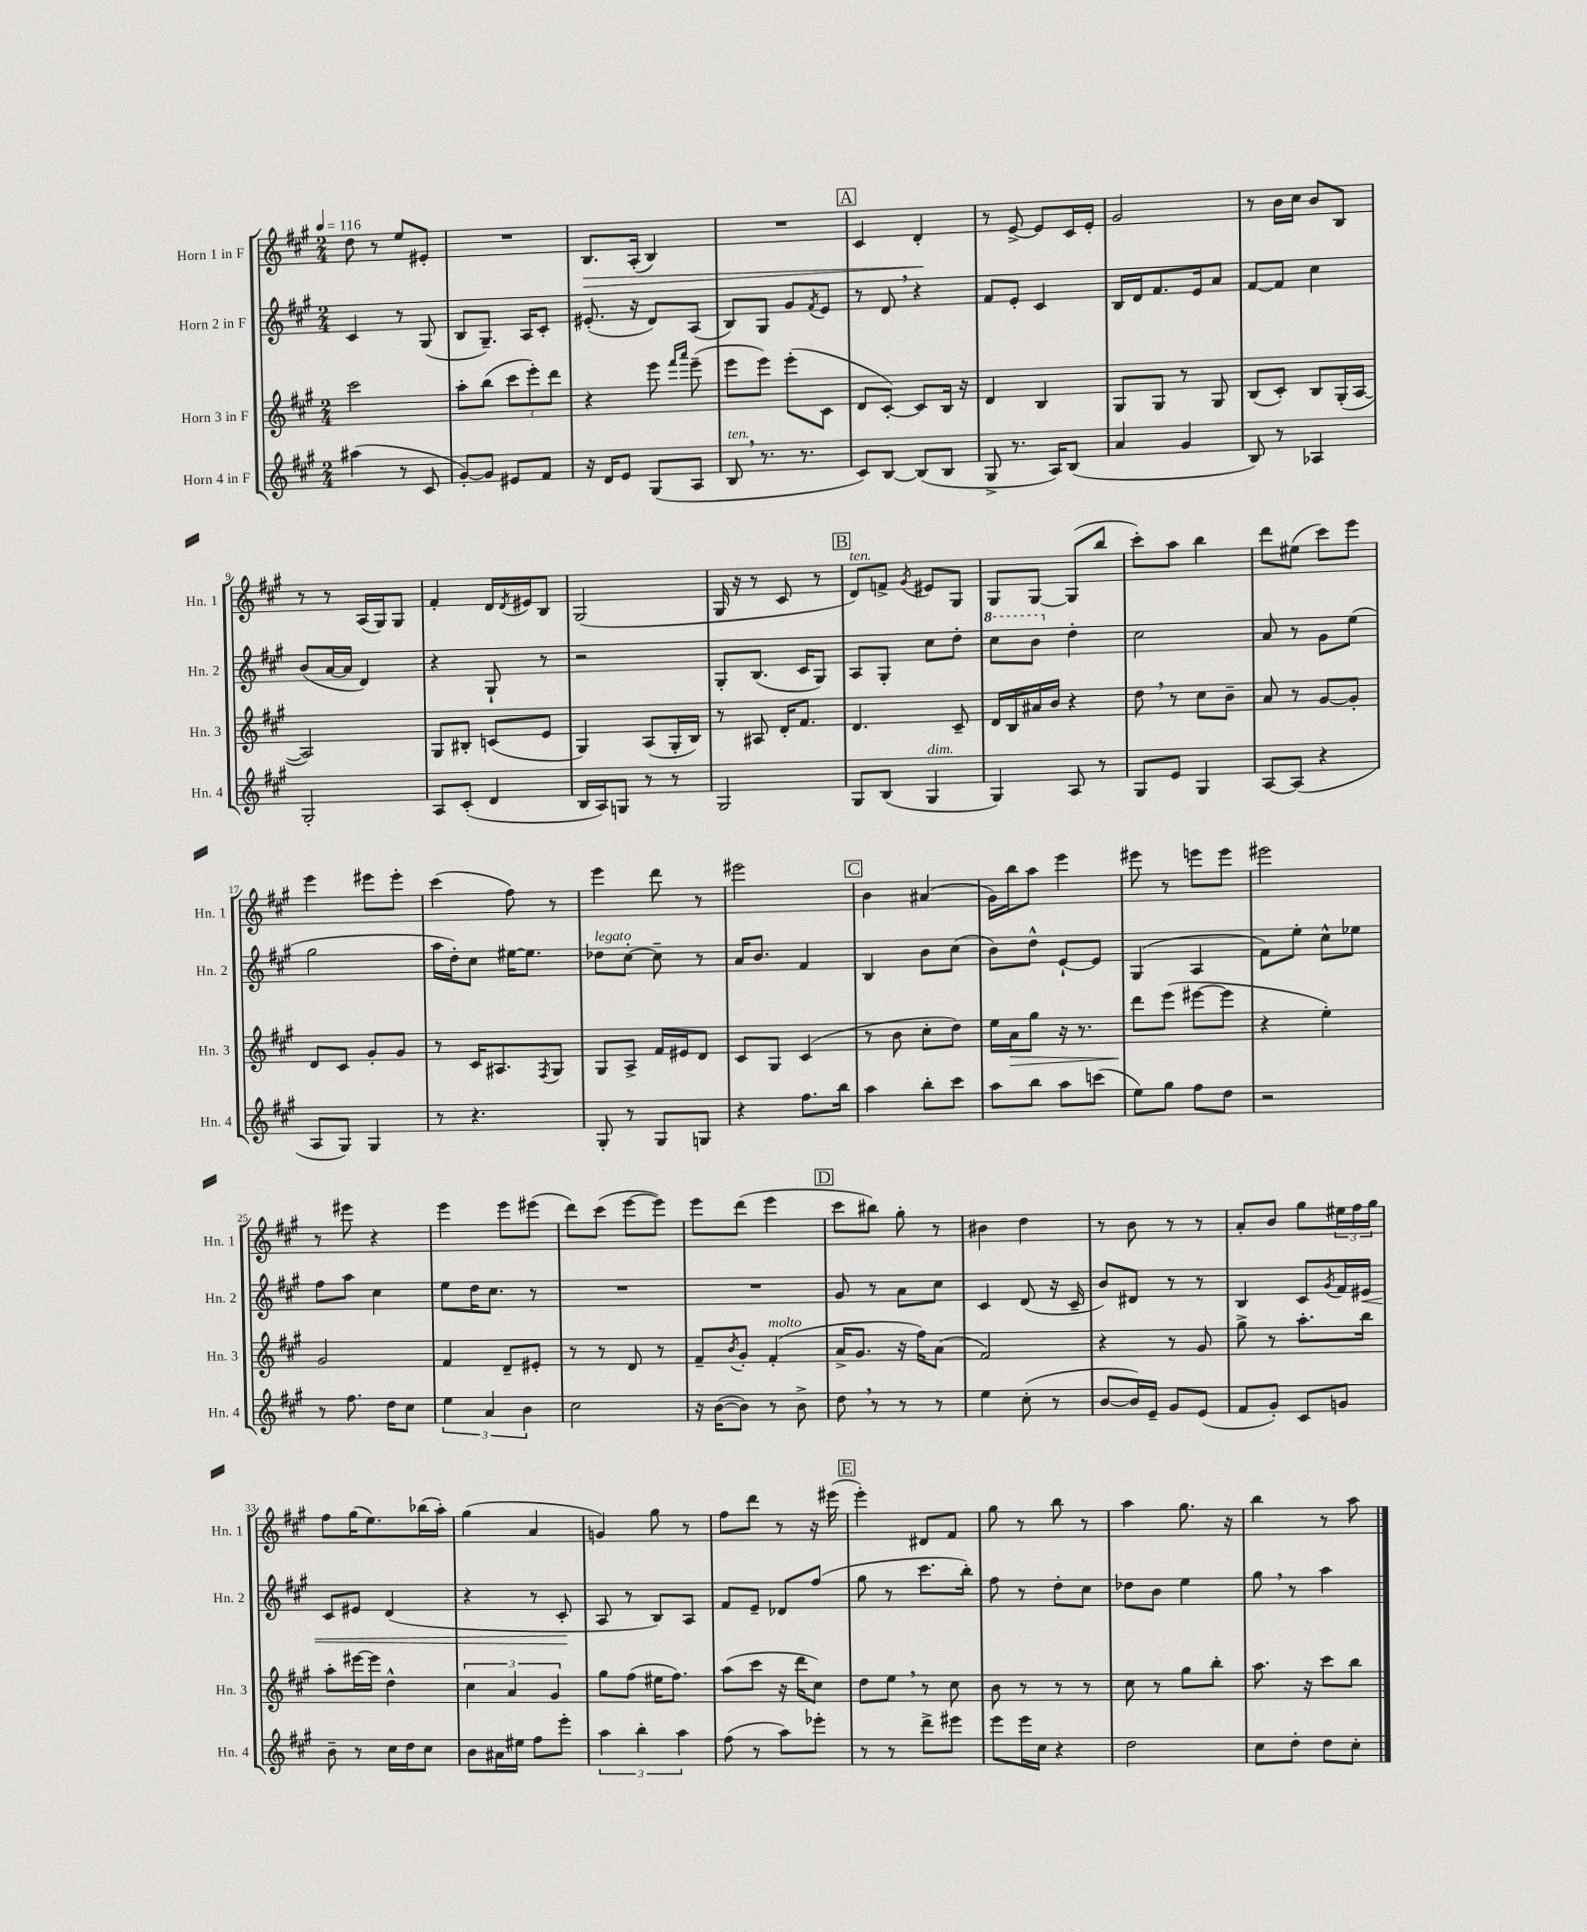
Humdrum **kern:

**kern	**kern	**dynam	**kern	**dynam	**kern	**dynam
*part4	*part3	*part3	*part2	*part2	*part1	*part1
*staff4	*staff3	*staff3	*staff2	*staff2	*staff1	*staff1
*I"Horn 4 in F	*I"Horn 3 in F	*	*I"Horn 2 in F	*	*I"Horn 1 in F	*
*I'Hn. 4	*I'Hn. 3	*	*I'Hn. 2	*	*I'Hn. 1	*
*clefG2	*clefG2	*	*clefG2	*	*clefG2	*
*k[f#c#g#]	*k[f#c#g#]	*	*k[f#c#g#]	*	*k[f#c#g#]	*
*M2/4	*M2/4	*	*M2/4	*	*M2/4	*
*MM116	*MM116	*	*MM116	*	*MM116	*
=1	=1	=1	=1	=1	=1	=1
(4aa#X\	2ccc#\	.	4c#/	.	8dd\	.
.	.	.	.	.	8r	.
8r	.	.	8r	.	8ee/L	.
8c#/	.	.	(8G#/	.	8e#X'/J	.
=2	=2	=2	=2	=2	=2	=2
[8g#'/L)	8aa'\L	.	8B/L	.	2r	.
8g#/J]	(8bb\J	.	8.G#~/J)	.	.	.
8e#X/L	12ccc#\L	.	.	.	.	.
.	.	.	16A/KL	.	.	.
.	12eee'\)	.	.	.	.	.
8f#/J	.	.	8c#'/J	.	.	.
.	12ddd\J	.	.	.	.	.
=3	=3	=3	=3	=3	=3	=3
!	!	!	!	!	!	!LO:HP:b
16r	4r	.	(8.e#X'/	.	8.B/L	>
16d/KL	.	.	.	.	.	.
8e/J	.	.	.	.	.	.
.	.	.	16r	.	(16A'/Jk	.
(8G#/L	8eee\	.	8d/L)	.	4B/)	.
.	16qqfff#/LL	.	.	.	.	.
.	16qqaaa/JJ	.	.	.	.	.
8A/J	(8eee~\	.	(8A/J	.	.	.
=4	=4	=4	=4	=4	=4	=4
!LO:TX:a:i:t=ten.	!	!	!	!	!	!
8B,/	8eee\L	.	8B/L)	.	2r	.
8.r	8eee\J)	.	8G#/J	.	.	.
.	(8eee'\L	.	8g#/L	.	.	.
8.r	.	.	.	.	.	.
.	.	.	8qf#/	.	.	.
.	8c#\J	.	8e/J	.	.	.
!!LO:REH:place=s1:t=A
=5	=5	=5	=5	=5	=5	=5
8c#/L)	8d/L	.	8r	.	4c#/	.
[8B/J	[8c#'/J)	.	8d,/	.	.	.
(8B/L]	8c#/L]	.	4r	.	4d'/	.
8B/J	16B/Jk	.	.	.	.	.
.	16r	.	.	.	.	.
.	.	.	.	.	.	]
=6	=6	=6	=6	=6	=6	=6
8G#^/	4d/	.	8f#/L	.	8r	.
8.r	.	.	8e'/J	.	[8e^/	.
.	4B/	.	4c#/	.	8e/L]	.
16A/KL)	.	.	.	.	.	.
(8B/J	.	.	.	.	16c#/L	.
.	.	.	.	.	16e'/JJ	.
=7	=7	=7	=7	=7	=7	=7
4a/	8G#/L	.	16B/LL	.	2g#/	.
.	.	.	16d/J	.	.	.
.	8G#/J	.	8.f#/	.	.	.
4g#/	8r	.	.	.	.	.
.	.	.	16e/k	.	.	.
.	8G#/	.	8a/J	.	.	.
=8	=8	=8	=8	=8	=8	=8
8B/)	(8B/L	.	[8f#/L	.	8r	.
8r	8c#'/J)	.	8f#/J]	.	16b\LL	.
.	.	.	.	.	16cc#\JJ	.
4A-X/	8B/L	.	4cc#\	.	8b/L	.
.	(16G#'/L	.	.	.	8B/J	.
.	[16A/JJ	.	.	.	.	.
!!LO:LB:g=z
=9	=9	=9	=9	=9	=9	=9
2G#'/	2A/])	.	(8b/L	.	8r	.
.	.	.	[16a/L	.	8r	.
.	.	.	16a/JJ]	.	.	.
.	.	.	4d/)	.	(16A/LL	.
.	.	.	.	.	16G#/J)	.
.	.	.	.	.	8G#/J	.
=10	=10	=10	=10	=10	=10	=10
8A/L	8G#/L	.	4r	.	4f#'/	.
(8c#'/J	8B#X'/J	.	.	.	.	.
4d/	(8cn/L	.	8G#`/	.	16d/LL	.
.	.	.	.	.	8qd/	.
.	.	.	.	.	16e#X/J	.
.	8e/J	.	8r	.	8B/J	.
=11	=11	=11	=11	=11	=11	=11
16B/LL	4G#/)	.	2r	.	(2G#/	.
16A/J)	.	.	.	.	.	.
8Gn/J	.	.	.	.	.	.
8r	(8A/L	.	.	.	.	.
8r	16G#'/L	.	.	.	.	.
.	16B/JJ)	.	.	.	.	.
=12	=12	=12	=12	=12	=12	=12
2G#/	8r	.	8G#'/L	.	16G#/	.
.	.	.	.	.	16r	.
.	8A#X/	.	(8.B/J	.	8r	.
.	16d'/KL	.	.	.	8c#/	.
.	8.f#/J	.	16c#/KL	.	.	.
.	.	.	8G#/J)	.	8r	.
!!LO:REH:place=s1:t=B
=13	=13	=13	=13	=13	=13	=13
!	!	!	!	!	!LO:TX:a:i:t=ten.	!
8G#/L	4.d/	.	8A/L	.	8d/L)	.
(8B/J	.	.	8G#'/J	.	8fn^/J	.
.	.	.	.	.	8qg#/	.
!LO:TX:a:i:t=dim.	!	!	!	!	!	!
4G#/	.	.	8cc#\L	.	8e#X/L	.
.	8c#~/	.	8dd'\J	.	8G#/J	.
=14	=14	=14	=14	=14	=14	=14
*	*	*	*8va	*	*	*
4G#/)	16d/LL	.	8ccc#\L	.	8G#/L	.
.	16B/	.	.	.	.	.
.	16a#X/	.	8bb\J	.	[8G#/J	.
.	16b/JJ	.	.	.	.	.
*	*	*	*X8va	*	*	*
8A/	4r	.	4dd'\	.	(8G#/L]	.
8r	.	.	.	.	8bb/J	.
=15	=15	=15	=15	=15	=15	=15
8G#/L	8dd,\	.	2cc#\	.	8ccc#'\L)	.
8e/J	8r	.	.	.	8aa\J	.
4G#/	8cc#\L	.	.	.	4bb\	.
.	8b~\J	.	.	.	.	.
=16	=16	=16	=16	=16	=16	=16
[8A/L	8a/	.	8a/	.	8ddd\L	.
(8A/J]	8r	.	8r	.	(8ee#X\J	.
4r	[8g#/L	.	8g#\L	.	8ccc#\L)	.
.	8g#'/J]	.	(8ee\J	.	8eee\J	.
!!LO:LB:g=z
=17	=17	=17	=17	=17	=17	=17
8A/L	8d/L	.	2gg#\	.	4eee\	.
8G#/J)	8c#/J	.	.	.	.	.
4G#/	8g#'/L	.	.	.	8eee#X\L	.
.	8g#/J	.	.	.	8eee#'\J	.
=18	=18	=18	=18	=18	=18	=18
8r	8r	.	16aa\LL	.	(4ccc#\	.
.	.	.	16dd'\J)	.	.	.
4.r	16c#/KL	.	8cc#\J	.	.	.
.	8.A#X/	.	.	.	.	.
.	.	.	[16ee#X\KL	.	8ff#\)	.
.	.	.	8.ee#\J]	.	.	.
.	8qF#/	.	.	.	.	.
.	8G#/J	.	.	.	8r	.
=19	=19	=19	=19	=19	=19	=19
!	!	!	!LO:TX:a:i:t=legato	!	!	!
8G#'/	8G#/L	.	8dd-X\L	.	4eee\	.
8r	8A^/J	.	[8cc#'\J	.	.	.
8G#/L	16f#/LL	.	8cc#~\]	.	8ddd\	.
.	16e#X/J	.	.	.	.	.
8Gn/J	8d/J	.	8r	.	8r	.
=20	=20	=20	=20	=20	=20	=20
4r	8c#/L	.	16a/KL	.	2eee#X\	.
.	.	.	8.b/J	.	.	.
.	8G#/J	.	.	.	.	.
8.ff#\L	(4c#/	.	4f#/	.	.	.
16bb\Jk	.	.	.	.	.	.
!!LO:REH:place=s1:t=C
=21	=21	=21	=21	=21	=21	=21
4aa\	8r	.	4B/	.	4b\	.
.	8b\	.	.	.	.	.
8bb'\L	8cc#'\L	.	8b\L	.	(4a#X/	.
8ccc#\J	8dd\J)	.	(8cc#\J	.	.	.
=22	=22	=22	=22	=22	=22	=22
8aa\L	16ee\LL	.	8b\L)	.	16g#\LL)	.
!	!	!LO:HP:b	!	!	!	!
.	16a\J	>	.	.	16bb\J	.
8bb\J	8gg#\J	.	8dd^^\J	.	8aa\J	.
8aa\L	16r	.	[8e`/L	.	4eee\	.
.	8.r	.	.	.	.	.
(8cccn\J	.	.	8e/J]	.	.	.
=23	=23	=23	=23	=23	=23	=23
8ee\L)	8ddd\L	.	(4G#/	.	8eee#X\	.
8gg#\J	(8eee\J	]	.	.	8r	.
8ff#\L	[8eee#X\L	.	4A/	.	8eeen\L	.
8dd\J	8eee#\J]	.	.	.	8eee\J	.
=24	=24	=24	=24	=24	=24	=24
2r	4r	.	8f#\L)	.	2eee#X\	.
.	.	.	8ee'\J	.	.	.
.	4ee'\)	.	8cc#^^\L	.	.	.
.	.	.	8ee-X\J	.	.	.
!!LO:LB:g=z
=25	=25	=25	=25	=25	=25	=25
8r	2g#/	.	8ff#\L	.	8r	.
8.ff#\	.	.	8aa\J	.	8eee#X\	.
.	.	.	4cc#\	.	4r	.
16dd\KL	.	.	.	.	.	.
8cc#\J	.	.	.	.	.	.
=26	=26	=26	=26	=26	=26	=26
6ee\	4f#/	.	8ee\L	.	4eee\	.
.	.	.	16dd\K	.	.	.
6a/	.	.	.	.	.	.
.	.	.	8.cc#\J	.	.	.
.	8d~/L	.	.	.	8eee\L	.
6b\	.	.	.	.	.	.
.	8e#X'/J	.	8r	.	(8eee#X\J	.
=27	=27	=27	=27	=27	=27	=27
2cc#\	8r	.	2r	.	8ddd\L)	.
.	8r	.	.	.	(8ccc#\J	.
.	8d/	.	.	.	[8eee\L	.
.	8r	.	.	.	8eee\J])	.
=28	=28	=28	=28	=28	=28	=28
16r	8f#~/L	.	2r	.	8eee\L	.
([16b\KL	.	.	.	.	.	.
.	8qb/	.	.	.	.	.
8b\J])	8g#'/J	.	.	.	(8ddd\J	.
!	!LO:TX:a:i:t=molto	!	!	!	!	!
8r	(4f#'/	.	.	.	4eee\	.
8b^\	.	.	.	.	.	.
!!LO:REH:place=s1:t=D
=29	=29	=29	=29	=29	=29	=29
8dd,\	16a^/KL	.	8g#/	.	8ccc#\L	.
.	8.g#/J	.	.	.	.	.
8r	.	.	8r	.	8bb#X\J)	.
8r	16r	.	8a\L	.	8gg#'\	.
.	16ff#\KL)	.	.	.	.	.
8r	(8a\J	.	8cc#\J	.	8r	.
=30	=30	=30	=30	=30	=30	=30
4ee\	2f#/)	.	4c#/	.	4b#X\	.
(8cc#'\	.	.	(8d/	.	4dd\	.
8r	.	.	16r	.	.	.
.	.	.	16c#~/	.	.	.
=31	=31	=31	=31	=31	=31	=31
[8b/L	4r	.	8b/L)	.	8r	.
16b/L])	.	.	8d#X/J	.	8b\	.
16e~/JJ	.	.	.	.	.	.
8g#/L	8r	.	8r	.	8r	.
(8e/J	8g#/	.	8r	.	8r	.
=32	=32	=32	=32	=32	=32	=32
8f#/L	8gg#^\	.	4B/	.	8a'/L	.
8g#'/J)	8r	.	.	.	8b/J	.
8c#/L	8.aa'\L	.	8c#/L	.	8gg#\L	.
.	.	.	8qg#/	.	.	.
8gn/J	.	.	16f#/L	.	24ee#X\L	.
.	.	.	.	.	24ff#\	.
!	!	!	!	!LO:HP:b	!	!
.	16bb\Jk	.	16e#X/JJ	<	.	.
.	.	.	.	.	24gg#\JJ	.
!!LO:LB:g=z
=33	=33	=33	=33	=33	=33	=33
8b~\	8aa'\L	.	8c#/L	.	8ff#\L	.
8r	[16eee#X\L	.	8e#X/J	.	(16gg#\K	.
.	16eee#\JJ]	.	.	.	8.ee\)	.
16cc#\LL	4dd^^\	.	(4d/	.	.	.
16dd\J	.	.	.	.	.	.
8cc#\J	.	.	.	.	(16bb-X\L	.
.	.	.	.	.	16aa'\JJ)	.
=34	=34	=34	=34	=34	=34	=34
8b\L	6cc#\	.	4r	.	(4gg#\	.
16a#X\L	.	.	.	.	.	.
.	6a/	.	.	.	.	.
16ee#X\JJ	.	.	.	.	.	.
8ff#\L	.	.	8r	.	4a/	.
.	6g#/	.	.	.	.	.
8eee'\J	.	.	8c#'/	.	.	.
.	.	.	.	[	.	.
=35	=35	=35	=35	=35	=35	=35
6aa\	8gg#\L	.	8A/	.	4gn/)	.
.	(8ff#\J	.	8r	.	.	.
6bb'\	.	.	.	.	.	.
.	16ee#X\KL	.	8B/L)	.	8gg#\	.
.	8.ff#\J)	.	.	.	.	.
6aa\	.	.	.	.	.	.
.	.	.	8A/J	.	8r	.
=36	=36	=36	=36	=36	=36	=36
(8ff#\	(8aa\L	.	8f#/L	.	8ff#\L	.
8r	8ccc#\J	.	8e~/J	.	8ddd\J	.
8aa\L)	16r	.	8d-X/L	.	8r	.
.	16ddd\KL	.	.	.	.	.
8eee-X'\J	8cc#\J)	.	(8ff#/J	.	16r	.
.	.	.	.	.	(16eee#X\	.
!!LO:REH:place=s1:t=E
=37	=37	=37	=37	=37	=37	=37
8r	8dd\L	.	8gg#\	.	4eee'\)	.
8r	8ee,\J	.	8r	.	.	.
8ddd^\L	8r	.	8.ccc#\L	.	8d#X/L	.
8eee#X\J	8cc#\	.	.	.	8f#/J	.
.	.	.	16bb'\Jk)	.	.	.
=38	=38	=38	=38	=38	=38	=38
8eee\L	8b\	.	8ff#\	.	8gg#\	.
16eee\L	8r	.	8r	.	8r	.
16cc#\JJ	.	.	.	.	.	.
4r	8r	.	8dd'\L	.	8bb\	.
.	8r	.	8cc#\J	.	8r	.
=39	=39	=39	=39	=39	=39	=39
2dd\	8cc#\	.	8dd-X\L	.	4aa\	.
.	8r	.	8b\J	.	.	.
.	8gg#\L	.	4ee\	.	8.gg#\	.
.	8bb'\J	.	.	.	.	.
.	.	.	.	.	16r	.
=40	=40	=40	=40	=40	=40	=40
8cc#\L	8.aa\	.	8gg#,\	.	4bb\	.
8dd'\J	.	.	8r	.	.	.
.	16r	.	.	.	.	.
8dd\L	8ccc#\L	.	4aa\	.	8r	.
8cc#'\J	8bb\J	.	.	.	8aa\	.
==	==	==	==	==	==	==
*-	*-	*-	*-	*-	*-	*-
